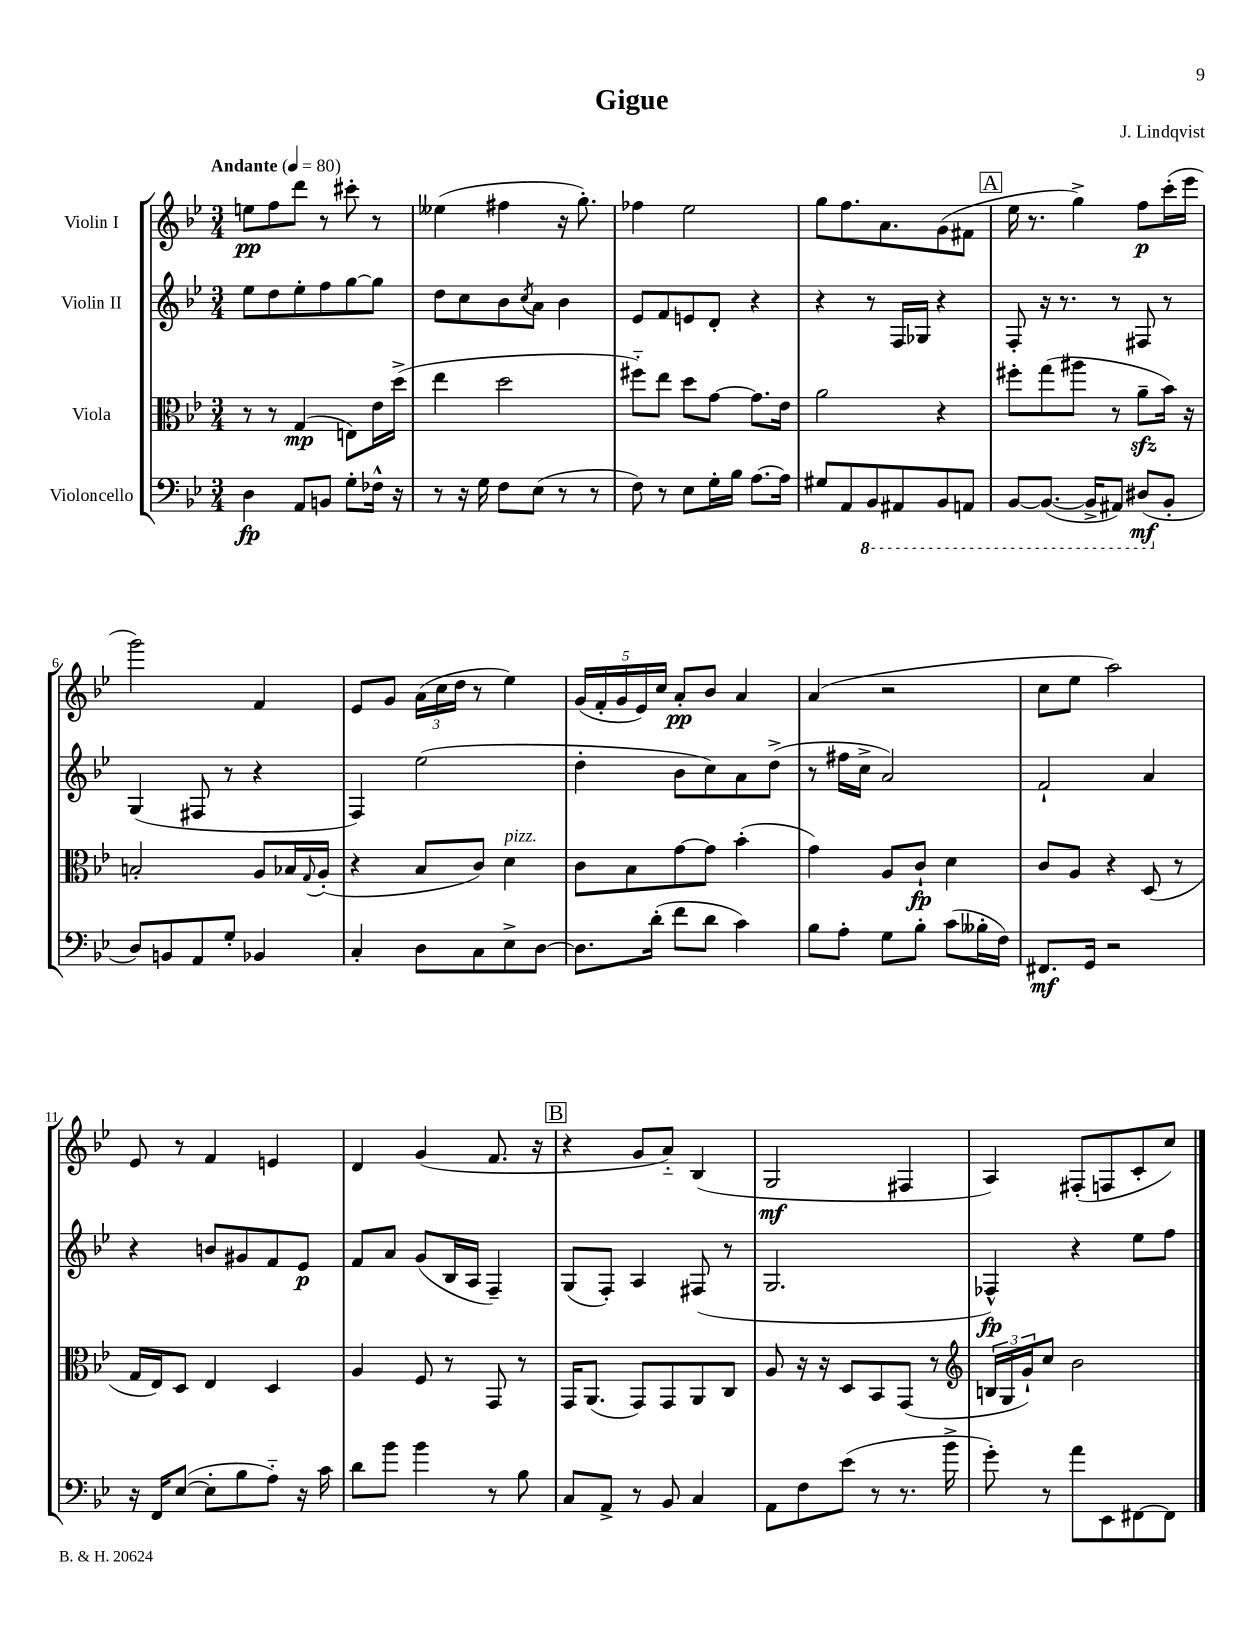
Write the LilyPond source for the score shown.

\header { title = "Gigue" composer = "J. Lindqvist" }
<<
\new StaffGroup <<
\new Staff = "s0" \with { instrumentName = "Violin I" } {
    \clef treble \key bes \major \numericTimeSignature \time 3/4 \tempo "Andante" 4 = 80
    e''8\pp f''8 d'''8 r8 cis'''8-. r8 |
    eeses''4( fis''4 r16 g''8.-.) |
    fes''4 ees''2 |
    g''8 f''8. a'8. g'8( fis'8 |
    \mark \markup { \box "A" } ees''16 r8. g''4->) f''8\p c'''16-.( ees'''16 |
    g'''2) f'4 |
    ees'8 g'8 \tuplet 3/2 { a'16( c''16 d''16 } r8 ees''4) |
    \tuplet 5/4 { g'16( f'16-. g'16 ees'16) c''16 } a'8-.\pp bes'8 a'4 |
    a'4( r2 |
    c''8 ees''8 a''2) |
    ees'8 r8 f'4 e'4 |
    d'4 g'4( f'8. r16 |
    \mark \markup { \box "B" } r4 g'8 a'8-_) bes4( |
    g2\mf fis4 |
    a4) fis8-.( f8 c'8-. c''8) \bar "|." |
}
\new Staff = "s1" \with { instrumentName = "Violin II" } {
    \clef treble \key bes \major \numericTimeSignature \time 3/4
    ees''8 d''8 ees''8-. f''8 g''8~ g''8 |
    d''8 c''8 bes'8 \acciaccatura { c''8 } a'8 bes'4 |
    ees'8 f'8 e'8 d'8-. r4 |
    r4 r8 f16 ges16 r4 |
    \mark \markup { \box "A" } f8-. r16 r8. r8 fis8 r8 |
    g4( fis8 r8 r4 |
    f4) ees''2( |
    d''4-. bes'8 c''8) a'8 d''8->( |
    r8 fis''16 c''16-> a'2) |
    f'2-! a'4 |
    r4 b'8 gis'8 f'8 ees'8\p |
    f'8 a'8 g'8( bes16 a16 f4--) |
    \mark \markup { \box "B" } g8( f8-.) a4 fis8( r8 |
    g2. |
    fes4-^\fp) r4 ees''8 f''8 \bar "|." |
}
\new Staff = "s2" \with { instrumentName = "Viola" } {
    \clef alto \key bes \major \numericTimeSignature \time 3/4
    r8 r8 g4\mp( e8) ees'16 d''16->( |
    ees''4 d''2 |
    fis''8-_) ees''8 d''8 g'8~ g'8. ees'16 |
    a'2 r4 |
    \mark \markup { \box "A" } fis''8-. g''8( ais''8 r8 a'8--\sfz bes'16) r16 |
    b2-. a8 bes16 \appoggiatura { g8 } a16-.( |
    r4 bes8 c'8) d'4^\markup { \italic "pizz." } |
    c'8 bes8 g'8~ g'8 bes'4-.( |
    g'4) a8 c'8-!\fp d'4 |
    c'8 a8 r4 d8( r8 |
    g16 ees16) d8 ees4 d4 |
    a4 f8 r8 g,8 r8 |
    \mark \markup { \box "B" } g,16 a,8.( g,8) g,8 a,8 c8 |
    a8 r16 r16 d8 bes,8 g,8( r8 |
    \clef treble \tuplet 3/2 { b16 g16 g'16-!) } c''8 bes'2 \bar "|." |
}
\new Staff = "s3" \with { instrumentName = "Violoncello" } {
    \clef bass \key bes \major \numericTimeSignature \time 3/4
    d4\fp a,8 b,8 g8-. fes16-^ r16 |
    r8 r16 g16 f8 ees8( r8 r8 |
    f8) r8 ees8 g16-. bes16 a8.~ a16 |
    gis8 a,8 \ottava #-1 bes,,8 ais,,8 bes,,8 a,,8 |
    \mark \markup { \box "A" } bes,,8~ bes,,8.~( bes,,16-> ais,,8) dis,8\mf( \ottava #0 bes,8-. |
    d8) b,8 a,8 g8-. bes,4 |
    c4-. d8 c8 ees8-> d8~ |
    d8. d'16-.( f'8 d'8 c'4) |
    bes8 a8-. g8 bes8-. c'8( beses16-. f16) |
    fis,8.\mf g,16 r2 |
    r16 f,16 ees8~( ees8-. bes8 a8-_) r16 c'16 |
    d'8 bes'8 bes'4 r8 bes8 |
    \mark \markup { \box "B" } c8 a,8-> r8 bes,8 c4 |
    a,8 f8 ees'8( r8 r8. bes'16-> |
    g'8-.) r8 a'8 ees,8 fis,8~ fis,8 \bar "|." |
}
>>
>>
